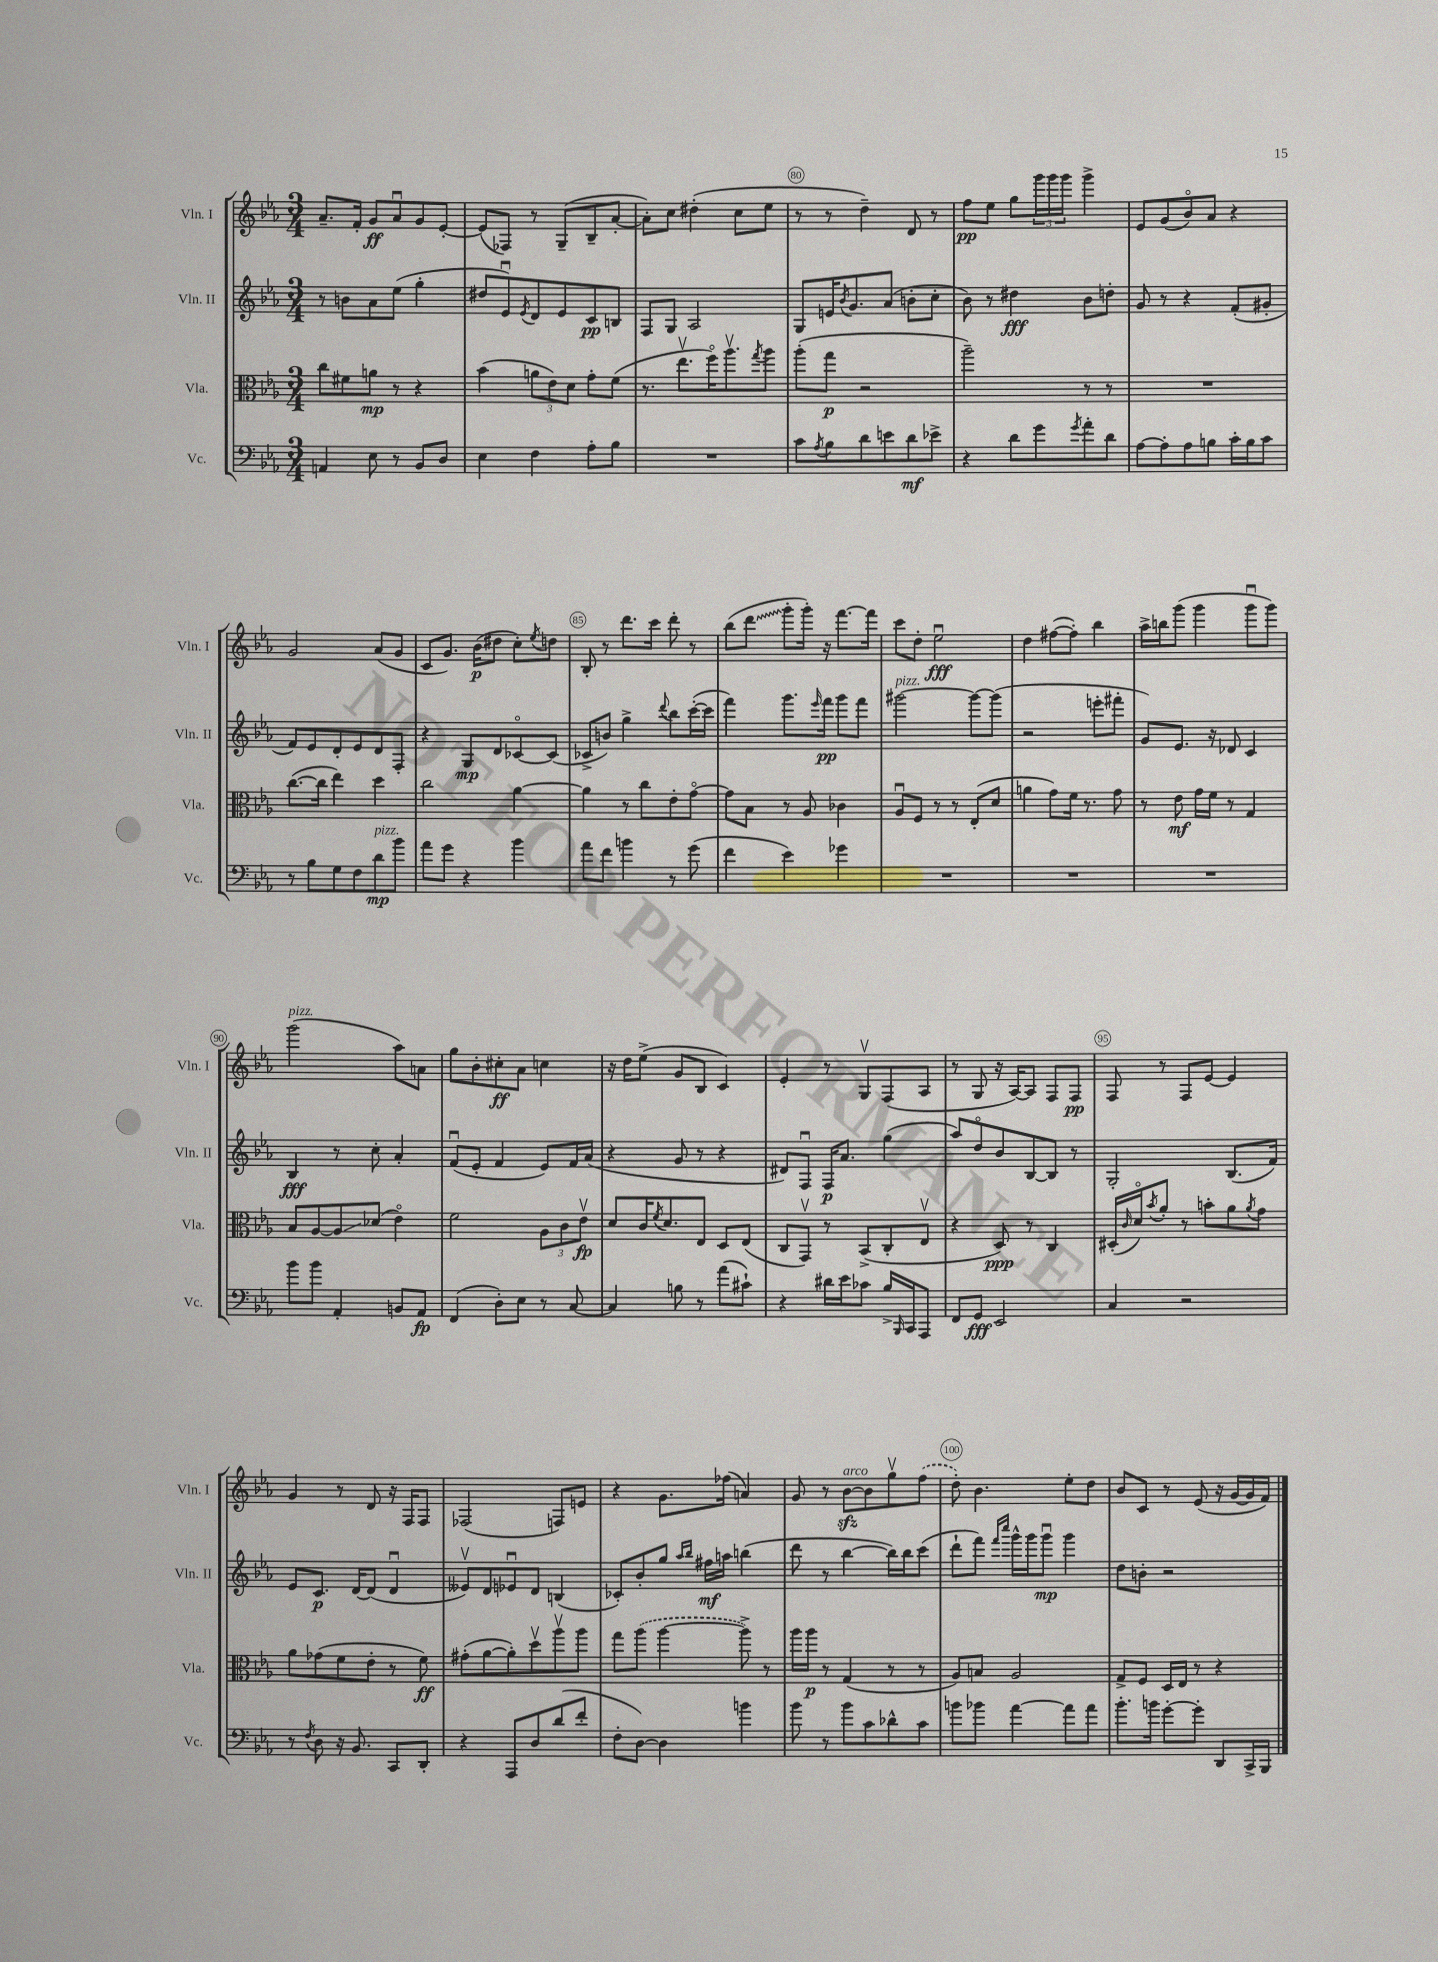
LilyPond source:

<<
\new StaffGroup <<
\new Staff = "s0" \with { instrumentName = "Vln. I" shortInstrumentName = "Vln. I" } {
    \clef treble \key ees \major \numericTimeSignature \time 3/4
    aes'8.-- f'16-. g'8\ff aes'8\downbow g'8 ees'8~-. |
    ees'8( fes8) r8 g8--( bes8-- aes'8~-. |
    aes'8-.) c''8 dis''4-.( c''8 ees''8 |
    r8 r8 d''4--) d'8 r8 |
    f''8\pp ees''8 g''8 \tuplet 3/2 { g'''16 g'''16 g'''16 } g'''4-> |
    ees'8 g'8( bes'8\flageolet) aes'8 r4 |
    g'2 aes'8( g'8 |
    c'8 g'8.) bes'16\p( dis''8 c''8-.) \acciaccatura { ees''8 } d''8 |
    bes8-. r8 d'''8. c'''16 d'''8-. r8 |
    bes''8( \once \override Glissando.style = #'zigzag d'''8\glissando g'''8-. g'''16-.) r16 f'''8.~ f'''16 |
    c'''8 d''8-. ees''2\downbow\fff |
    d''4 fis''8~( fis''8-.) bes''4 |
    aes''16-> b''16 g'''8( g'''4 g'''8\downbow g'''8) |
    g'''2^\markup { \italic "pizz." }( aes''8) a'8 |
    g''8 bes'8-. cis''8-.\ff aes'8 c''4 |
    r16 d''16 ees''8->( g'8 bes8 c'4) |
    ees'4-. r8 g8\upbow f8( aes8 |
    r8 g8 r16 aes16~) aes8 f8 f8\pp |
    f8 r8 f8 ees'8~ ees'4 |
    g'4 r8 d'8 r16 f16 f8 |
    fes2( f8) e'8 |
    r4 g'8. fes''16( a'4) |
    g'8 r8 bes'8~\sfz^\markup { \italic "arco" } bes'8 g''8\upbow \once \slurDashed f''8( |
    d''8-.) bes'4. ees''8-. d''8 |
    bes'8 c'8 r8 ees'8( r16 g'16~ g'16 f'16) \bar "|." |
}
\new Staff = "s1" \with { instrumentName = "Vln. II" shortInstrumentName = "Vln. II" } {
    \clef treble \key ees \major \numericTimeSignature \time 3/4
    r8 b'8 aes'8 ees''8( g''4-. |
    dis''8 ees'8\downbow) \acciaccatura { ees'8 } d'8 ees'8 c'8\pp b8 |
    f8 g8 aes2 |
    g8 e'16 \acciaccatura { bes'8 } g'8. aes'8( b'8-. c''8-. |
    bes'8) r8 dis''4\fff bes'8 d''8-. |
    g'8 r8 r4 f'8-.( gis'8-. |
    f'8) ees'8 d'8-. ees'8 d'8 f8-. |
    r4 g8\mp d'8 ces'8~\flageolet ces'8( |
    ces'8-> b'8) g''4-> \appoggiatura { d'''8 } bes''8 c'''16~-.( c'''16 |
    f'''4) g'''8. \grace { ees'''16 } f'''16\pp g'''8 f'''8 |
    gis'''2~^\markup { \italic "pizz." } gis'''8~ gis'''8( |
    r2 e'''8-. fis'''8-. |
    g'8) ees'8. r16 des'8 c'4 |
    bes4\fff r8 c''8-. aes'4-. |
    f'8\downbow( ees'8-. f'4 ees'8) f'16 aes'16( |
    r4 g'8 r8 r4 |
    dis'8) f8\downbow f16\p aes'8. g''4( |
    aes''8) d''8\flageolet bes'8 bes8~ bes8 r8 |
    g2-. bes8.( f'16) |
    ees'8 c'8.\p d'16~ d'8( d'4\downbow |
    eeses'8\upbow) d'8 ees'8\downbow d'8 b4( |
    ces'8-.) bes'8-. g''8 \grace { aes''16 bes''16 } fis''16\mf a''16 b''4( |
    d'''8 r8 bes''4~ bes''16) bes''16 c'''8( |
    d'''8-! f'''8) \grace { f'''16 c''''16 } g'''16-^ g'''16 g'''8\downbow\mp g'''4 |
    d''8 b'8-. r2 \bar "|." |
}
\new Staff = "s2" \with { instrumentName = "Vla." shortInstrumentName = "Vla." } {
    \clef alto \key ees \major \numericTimeSignature \time 3/4
    c''8 fis'8 a'8\mp r8 r4 |
    bes'4( \tuplet 3/2 { a'8 ees'8) d'8 } g'8-. f'8( |
    r8. ees''8.\upbow f''16\flageolet) aes''8.\upbow \acciaccatura { g''8 } aes''8 |
    aes''8-.( g''8\p r2 |
    aes''2--) r8 r8 |
    R2. |
    c''8.~( c''16 ees''4) d''4 |
    c''2 aes'4~ |
    aes'4 r8 c''8 ees'8-. g'8~\flageolet |
    g'8 bes8 r8 aes8 ces'4 |
    aes8\downbow f8 r8 r8 ees8-.( d'8 |
    a'4 g'8) f'16 r8. g'8 |
    r8 ees'8\mf g'16 f'16 r8 g4 |
    bes8 aes8~ aes8\glissando des'8( ees'4\flageolet) |
    f'2 \tuplet 3/2 { aes8 c'8 ees'8\upbow\fp } |
    d'8 c'16 \acciaccatura { f'8 } d'8. ees8 d8 ees8( |
    c8 g,8\upbow) r8 bes,8->( c8-. ees8\upbow |
    r4 d8\ppp) r8 c4 |
    dis16-.( \grace { c'16 } d'16\flageolet) \acciaccatura { bes'8 } aes'8-. r8 b'8-. aes'8 \acciaccatura { aes'8 } g'8 |
    aes'8 ges'8( f'8 ees'8-. r8 f'8\ff) |
    gis'8-.( aes'8~ aes'8-.) d''8\upbow aes''8\upbow aes''8 |
    g''8 \once \slurDashed aes''8( aes''4~ aes''8->) r8 |
    aes''16 aes''16\p r8 g4( r8 r8 |
    aes8) b8 aes2 |
    g8-> f8 d16 ees16 r8 r4 \bar "|." |
}
\new Staff = "s3" \with { instrumentName = "Vc." shortInstrumentName = "Vc." } {
    \clef bass \key ees \major \numericTimeSignature \time 3/4
    a,4 ees8 r8 bes,8 d8 |
    ees4 f4 aes8-. bes8 |
    R2. |
    c'8 \acciaccatura { aes8 } bes8 d'8 e'8 d'8\mf ees'8-> |
    r4 d'8 g'8 \acciaccatura { g'8 } aes'8-. d'8 |
    aes8~ aes8-. aes8 b8 c'16-. b16 c'8 |
    r8 bes8 g8 f8 d'8\mp^\markup { \italic "pizz." } bes'8 |
    aes'8 g'8 r4 bes'4 |
    aes'8 f'8 b'4 r8 g'8( |
    f'4 ees'4) ges'4 |
    R2. |
    R2. |
    R2. |
    bes'8 bes'8 aes,4-. b,8 aes,8\fp |
    f,4( d8-.) ees8 r8 c8~ |
    c4 b8 r8 aes'8( cis'8-!) |
    r4 dis'16 ees'16 ces'8 bes16-> \grace { bes,,16 } c,16 aes,,8 |
    f,8 g,8\fff ees,2 |
    c4 r2 |
    r8 \acciaccatura { f8 } d8 r16 bes,8. c,8 d,8-. |
    r4 aes,,8 d8 d'8( f'8-. |
    f8-. d8~) d4 b'4 |
    bes'8 r8 bes'8 c'8 des'8-^ c'8 |
    b'8 bes'8 aes'4~ aes'8 aes'8 |
    bes'8.-. b'16 g'8~-. g'8-. d,8 c,16-> bes,,16 \bar "|." |
}
>>
>>
\layout { \context { \Score currentBarNumber = #77 \override BarNumber.break-visibility = ##(#f #t #t) barNumberVisibility = #(every-nth-bar-number-visible 5) \override BarNumber.stencil = #(make-stencil-circler 0.1 0.3 ly:text-interface::print) } }
